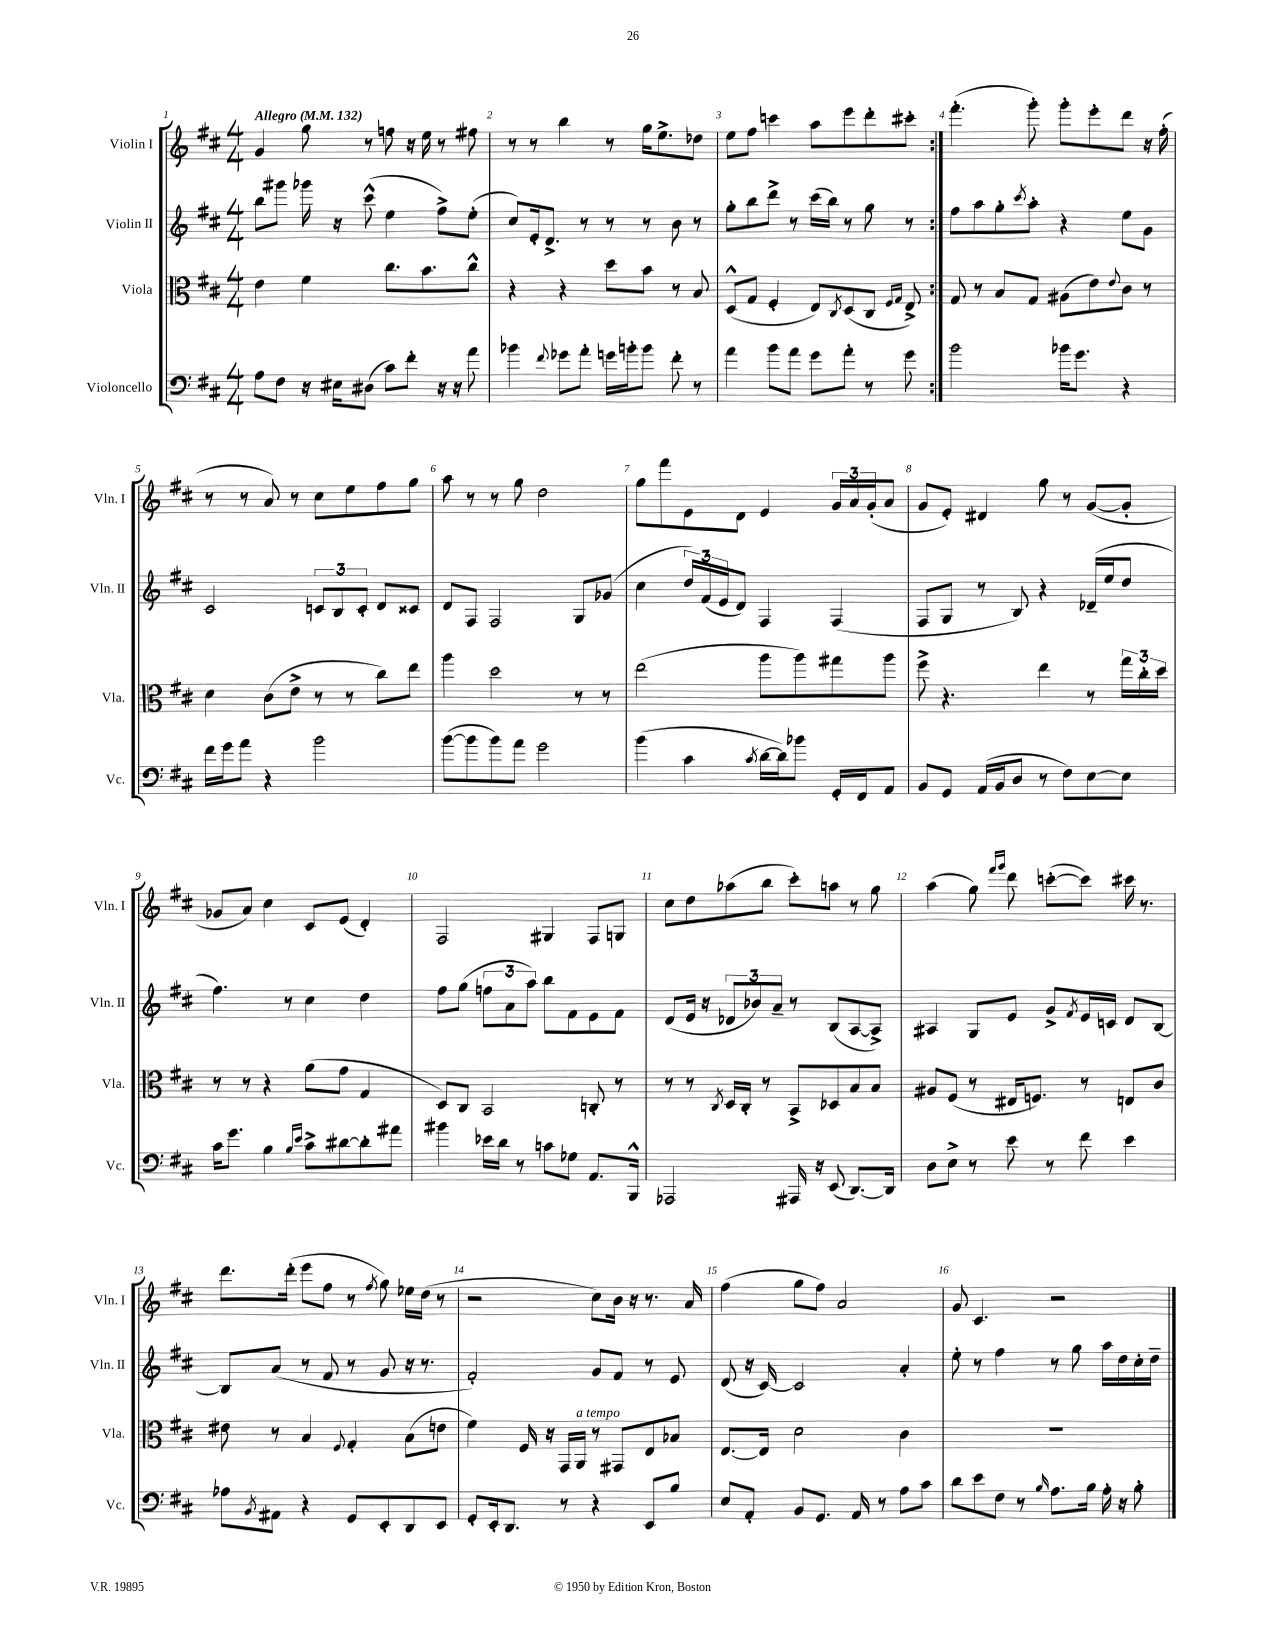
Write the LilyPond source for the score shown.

<<
\new StaffGroup <<
\new Staff = "s0" \with { instrumentName = "Violin I" shortInstrumentName = "Vln. I" } {
    \clef treble \key d \major \numericTimeSignature \time 4/4 \tempo "Allegro" 4 = 132
    \repeat volta 2 { g'4 g''8 r8 f''8 r16 e''16 r8 fis''8 |
    r8 r8 b''4 r8 g''16 e''8.-> des''8 |
    e''8 fis''8 c'''4 a''8 e'''8 d'''8-. cis'''8-. | }
    fis'''4.-.( g'''8-.) g'''8-. e'''8-. d'''8 r16 fis''16-.( |
    r8 r8 a'8) r8 cis''8 e''8 fis''8 g''8 |
    a''8 r8 r8 g''8 d''2 |
    g''8 fis'''8 e'8 d'8 e'4 \tuplet 3/2 { g'16 a'16 g'16-.( } a'8 |
    g'8 e'8-.) dis'4 g''8 r8 g'8~( g'8-. |
    ges'8 a'8) cis''4 cis'8 e'8( d'4-.) |
    fis2 gis4 fis8 g8 |
    cis''8 d''8 aes''8( b''8 cis'''8-.) a''8 r8 g''8 |
    a''4( g''8) \grace { fis'''16 g'''16 } d'''8 c'''8~-.( c'''8) cis'''16 r8. |
    d'''8. d'''16-.( e'''8 fis''8 r8 \acciaccatura { fis''8 } g''8) ees''16 d''16( r8 |
    r2 cis''8) b'16 r16 r8. a'16 |
    fis''4( g''8 fis''8) a'2 |
    g'8 cis'4. r2 \bar "|." |
}
\new Staff = "s1" \with { instrumentName = "Violin II" shortInstrumentName = "Vln. II" } {
    \clef treble \key d \major \numericTimeSignature \time 4/4
    \repeat volta 2 { b''8 gis'''8 ges'''16 r16 cis'''8-^( e''4 fis''8->) e''8-.( |
    cis''8) e'16-. d'8.-> r8 r8 r8 b'8 r8 |
    g''8-. b''8 d'''8-> r8 cis'''16( b''16) r8 g''8 r8 | }
    fis''8 a''8 g''8-. \acciaccatura { cis'''8 } a''8-. r4 e''8 g'8 |
    cis'2 \tuplet 3/2 { c'8 b8 c'8-. } d'8 cisis'8 |
    d'8 fis8 fis2 g8 ges'8( |
    cis''4 \tuplet 3/2 { d''16) fis'16( e'16 } d'8) fis4 fis4( |
    fis8 g8 r8 b8) r4 des'16--( e''16 d''8 |
    fis''4.) r8 cis''4 d''4 |
    fis''8 g''8( \tuplet 3/2 { f''8 a'8 a''8) } b''8 fis'8 e'8 fis'8 |
    d'8( e'16 r16 \tuplet 3/2 { des'8 bes'8) a'8-- } r8 b8( a8~ a8->) |
    ais4 g8 e'8 g'8-> \acciaccatura { fis'8 } e'16 c'16 d'8 b8~ |
    b8 a'8( r8 fis'8 r8 g'8 r16 r8. |
    fis'2-.) g'8 fis'8 r8 e'8 |
    d'8( r16 cis'16~) cis'2 a'4-. |
    e''8-. r8 fis''4 r8 g''8 a''16 d''16 cis''16-. d''16-- \bar "|." |
}
\new Staff = "s2" \with { instrumentName = "Viola" shortInstrumentName = "Vla." } {
    \clef alto \key d \major \numericTimeSignature \time 4/4
    \repeat volta 2 { e'4 fis'4 cis''8. b'8. cis''8-^ |
    r4 r4 d''8 b'8 r8 b8 |
    d8-^( g8 fis4-. e8) \acciaccatura { cis8 } d8( cis8 \grace { fis16 g16 } e8->) | }
    g8 r8 b8 g8 ais8( e'8) \appoggiatura { e'8 } cis'8 r8 |
    d'4 cis'8( e'8-> r8 r8 cis''8) e''8 |
    a''4 d''2 r8 r8 |
    e''2( a''8 a''8) gis''8 a''8 |
    fis''8-> r4. e''4 r8 \tuplet 3/2 { g''16 cis''16-. d''16 } |
    r8 r8 r4 a'8( g'8 g4 |
    d8) cis8 b,2 c8-. r8 |
    r8 r8 \acciaccatura { cis8 } d16 cis16-. r8 b,8-> des8 b8 b8 |
    ais8 fis8( r8 eis16 f8.) r8 e8 cis'8 |
    eis'8 r8 b4 \appoggiatura { fis8 } g4-. b8( e'8 |
    fis'4) fis16 r16 g,16 a,16^\markup { \italic "a tempo" } r8 gis,8 e8 bes8 |
    e8.~ e16 d'2 cis'4 |
    R1 \bar "|." |
}
\new Staff = "s3" \with { instrumentName = "Violoncello" shortInstrumentName = "Vc." } {
    \clef bass \key d \major \numericTimeSignature \time 4/4
    \repeat volta 2 { a8 fis8 r16 eis16 dis8( cis'8) fis'8-. r16 r16 a'8 |
    bes'4 \appoggiatura { fis'8 } ges'8 a'8-. g'16 b'16-. b'8 fis'8-. r8 |
    a'4 b'8 a'8 g'8 a'8-. r8 g'8 | }
    b'2 bes'16 g'8. r4 |
    fis'16 g'16 a'8 r4 b'2 |
    b'8~( b'8 b'8) a'8 g'2 |
    b'4( cis'4 \acciaccatura { cis'8 } d'16~ d'16) bes'8 g,16-. fis,16 a,8 |
    b,8 g,8 a,16( b,16 d8 r8 fis8) e8~ e8 |
    cis'16 g'8. b4 \grace { b16 e'16 } cis'8-> dis'8~ dis'8-. ais'8 |
    bis'4 ees'16 d'16 r8 c'8 ges8 a,8. b,,16-^ |
    aes,,2 ais,,16 r16 e,8( d,8.~) d,16 |
    d8 e8-> r8 e'8 r8 fis'8 e'4 |
    aes8 \acciaccatura { b,8 } ais,8 r4 g,8 e,8-. d,8 e,8 |
    g,8-. e,16-. d,8. r8 r4 e,8 b8 |
    e8 a,8-. b,8 g,8. a,16 r8 a8 cis'8 |
    d'8 e'8 fis8 r8 \grace { b16 } a8. b16 a16-. r16 b8-. \bar "|." |
}
>>
>>
\layout { \context { \Score \override BarNumber.break-visibility = ##(#f #t #t) barNumberVisibility = #all-bar-numbers-visible } }
